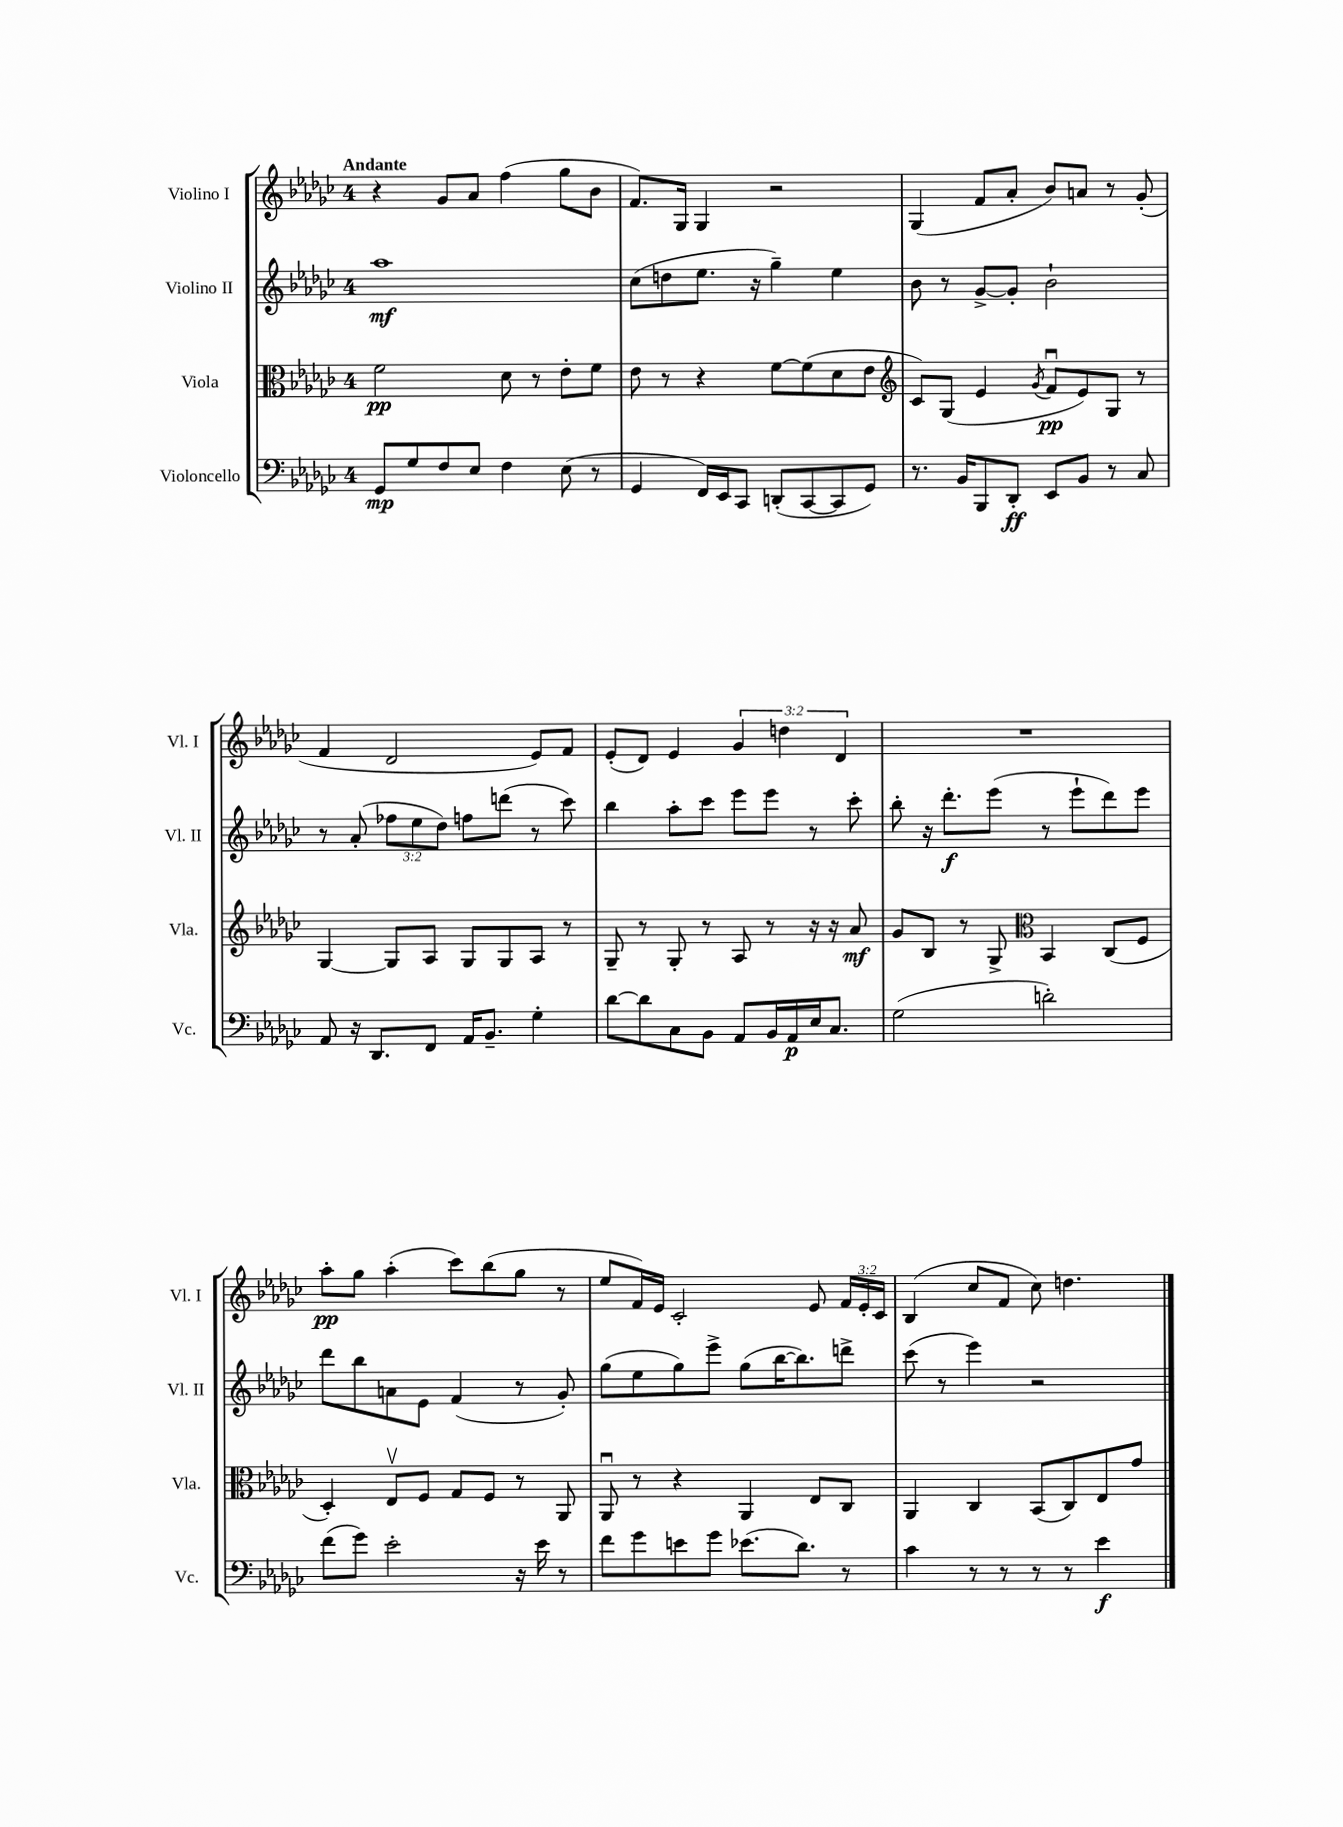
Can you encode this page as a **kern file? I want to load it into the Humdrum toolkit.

**kern	**kern	**kern	**kern
*staff4	*staff3	*staff2	*staff1
*clefF4	*clefC3	*clefG2	*clefG2
*k[b-e-a-d-g-c-]	*k[b-e-a-d-g-c-]	*k[b-e-a-d-g-c-]	*k[b-e-a-d-g-c-]
*M4/4	*M4/4	*M4/4	*M4/4
8GG-	2f	1aa-	4r
8G-	.	.	.
8F	.	.	8g-
8E-	.	.	8a-
4F	8d-	.	(4ff
.	8r	.	.
(8E-	8e-'	.	8gg-
8r	8f	.	8b-
=	=	=	=
4GG-	8e-	(8cc-	8.f)
.	8r	8dd	.
.	.	.	16G-
16FF)	4r	8.ee-	4G-
16EE-	.	.	.
8CC-	.	.	.
.	.	16r	.
(8DD'	[8f	4gg-~)	2r
[8CC-	(8f]	.	.
8CC-]	8d-	4ee-	.
8GG-)	8e-	.	.
=	=	=	=
*	*clefG2	*	*
8.r	8c-)	8b-	(4G-
.	(8G-	8r	.
16BB-	.	.	.
8BBB-	4e-	[8g-^	8f
8DD-'	.	8g-']	8a-'
.	8qg-	.	.
8EE-	8fu	2b-`	8b-)
8BB-	8e-)	.	8a
8r	8G-	.	8r
8C-	8r	.	(8g-'
=	=	=	=
8AA-	[4G-	8r	4f
16r	.	(8a-'	.
8.DD-	.	.	.
.	8G-]	12ff-	2d-
.	.	12ee-	.
8FF	8A-	.	.
.	.	12dd-)	.
16AA-	8G-	8ff	.
8.BB-~	.	.	.
.	8G-	(8ddd	.
4G-'	8A-	8r	8e-)
.	8r	8ccc-)	8f
=	=	=	=
[8d-	8G-~	4bb-	(8e-'
8d-]	8r	.	8d-)
8C-	8G-'	8aa-'	4e-
8BB-	8r	8ccc-	.
8AA-	8A-	8eee-	6g-
16BB-	8r	8eee-	.
.	.	.	6dd
16AA-	.	.	.
16E-	16r	8r	.
8.C-	16r	.	.
.	.	.	6d-
.	8a-	8ccc-'	.
=	=	=	=
(2G-	8g-	8bb-'	1r
.	8B-	16r	.
.	.	8.ddd-'	.
.	8r	.	.
.	8G-^	(8eee-	.
*	*clefC3	*	*
2d')	4BB-	8r	.
.	.	8eee-`	.
.	(8C-	8ddd-)	.
.	8F	8eee-	.
=	=	=	=
(8f	4D-')	8ddd-	8aa-'
8g-)	.	8bb-	8gg-
2e-'	8E-v	8a	(4aa-'
.	8F	8e-	.
.	8G-	(4f	8ccc-)
.	8F	.	(8bb-
16r	8r	8r	8gg-
16e-	.	.	.
8r	8AA-	8g-')	8r
=	=	=	=
8f	8AA-u	(8gg-	8ee-
8g-	8r	8ee-	16f)
.	.	.	16e-
8e	4r	8gg-)	2c-'
8g-	.	8eee-^	.
(8.e-	4AA-	(8gg-	.
.	.	[16bb-	.
8.d-)	.	8.bb-])	.
.	8E-	.	8e-
8r	8C-	8ddd^	24f
.	.	.	24e-'
.	.	.	24c-
=	=	=	=
4c-	4AA-	(8ccc-	(4B-
.	.	8r	.
8r	4C-	4eee-)	8cc-
8r	.	.	8f
8r	(8BB-	2r	8cc-)
8r	8C-)	.	4.dd
4e-	8E-	.	.
.	8g-	.	.
==	==	==	==
*-	*-	*-	*-
